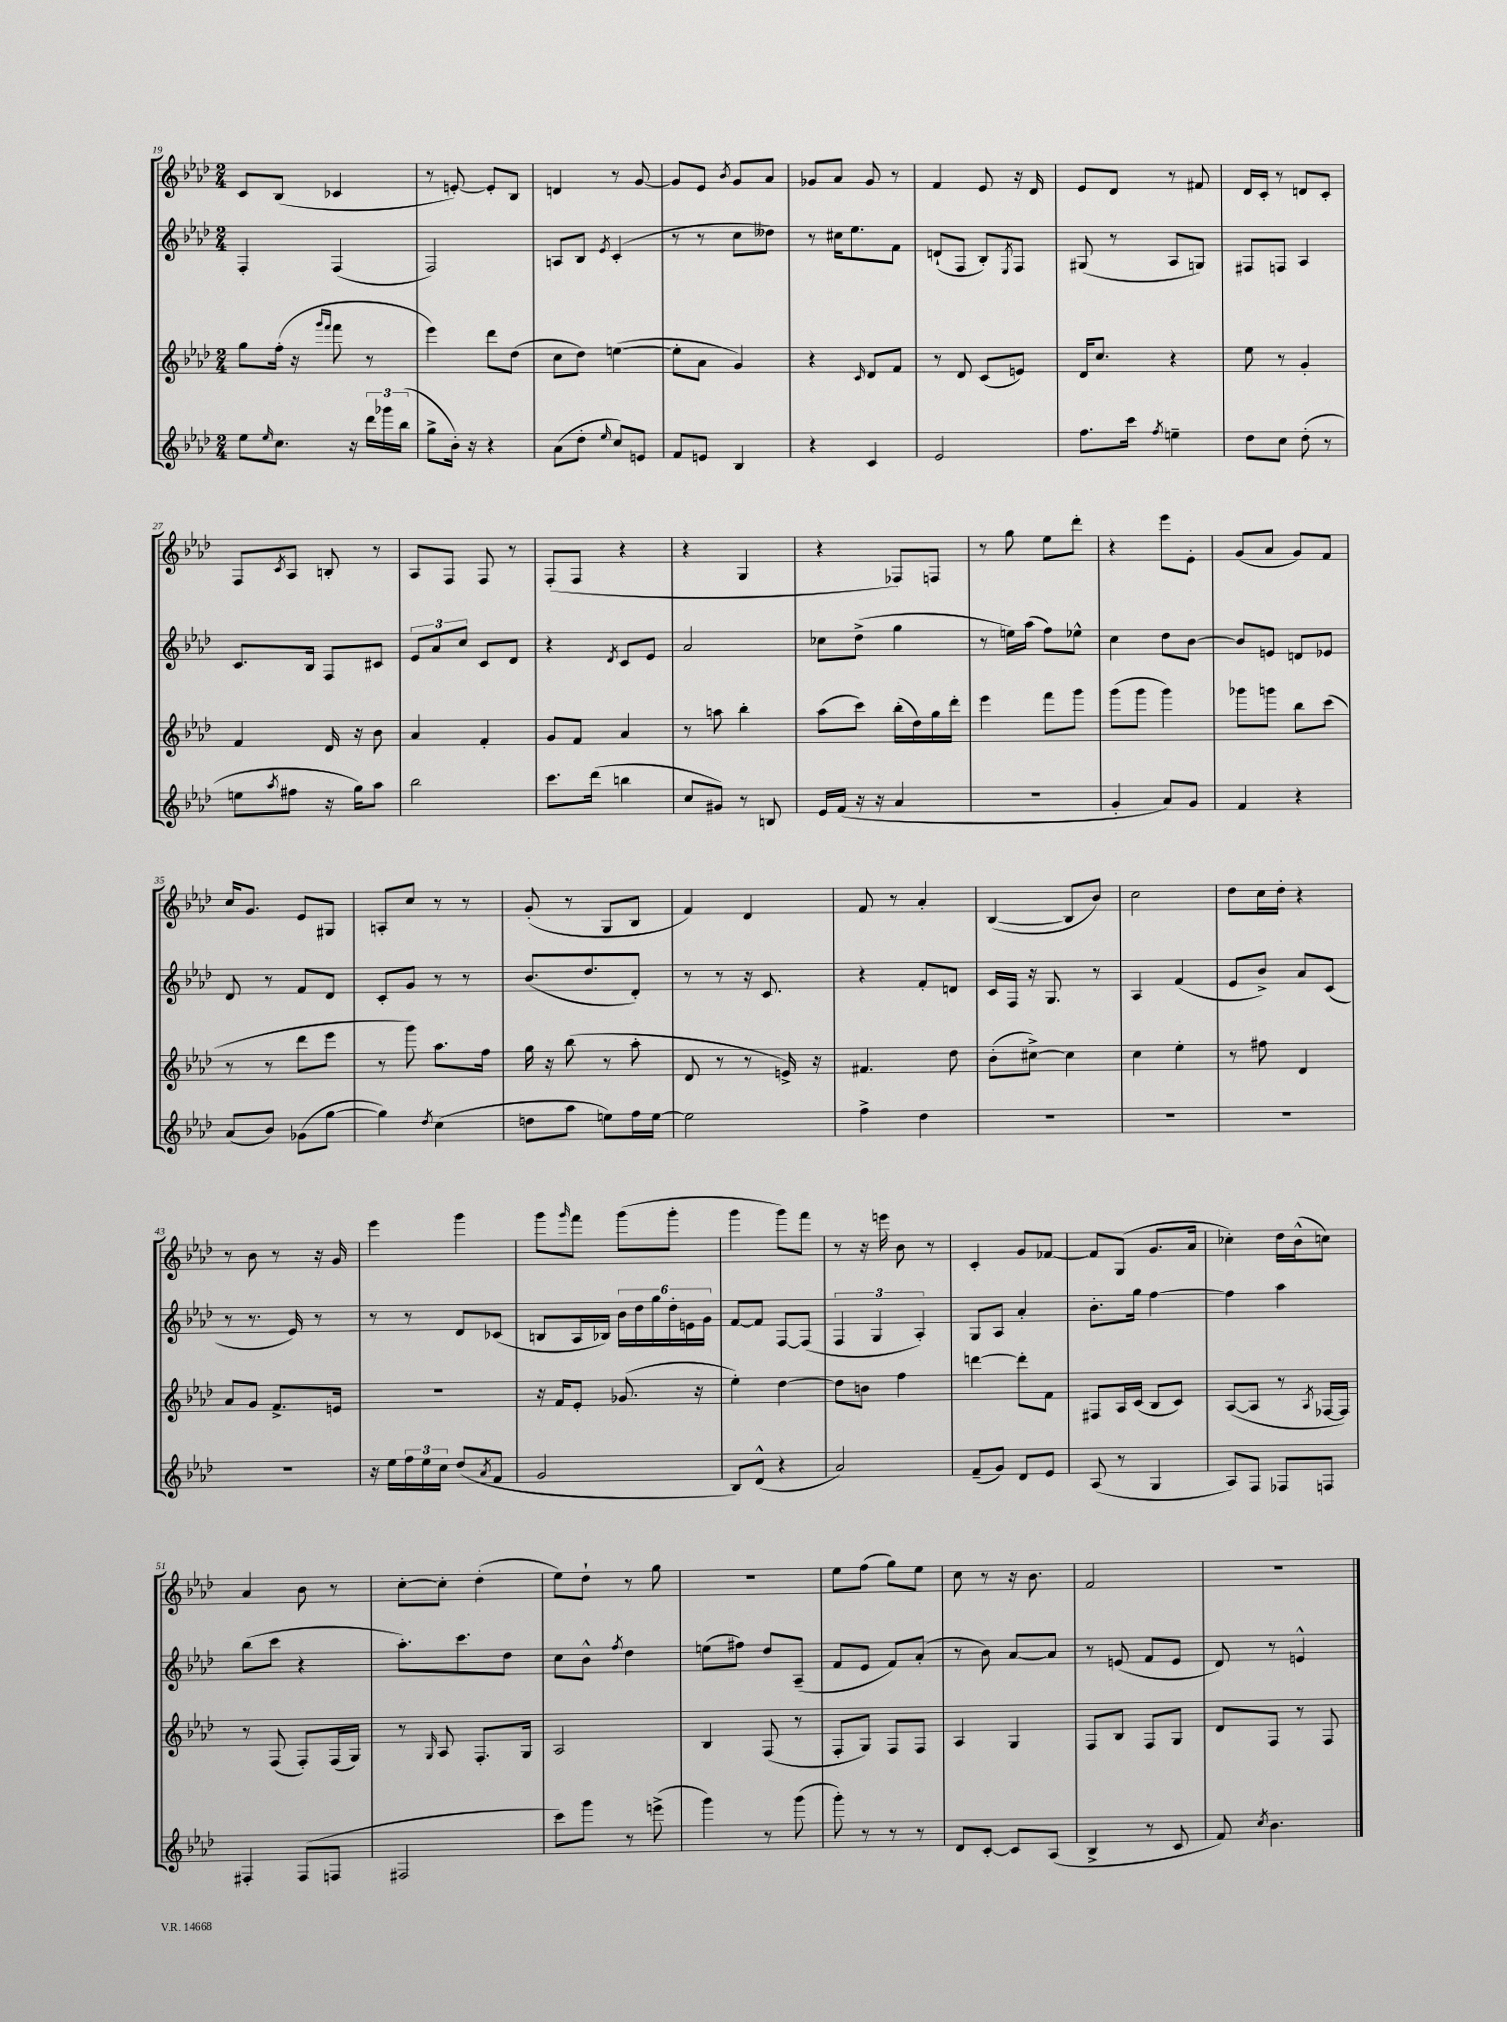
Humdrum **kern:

**kern	**kern	**kern	**kern
*staff4	*staff3	*staff2	*staff1
*clefG2	*clefG2	*clefG2	*clefG2
*k[b-e-a-d-]	*k[b-e-a-d-]	*k[b-e-a-d-]	*k[b-e-a-d-]
*M2/4	*M2/4	*M2/4	*M2/4
8ee-	8gg	4F'	8c
16qqee-	.	.	.
8.cc	(16ff'	.	(8B-
.	16r	.	.
.	16qqggg	.	.
.	16qqfff	.	.
.	8fff	(4F	4c-
16r	.	.	.
24ddd-	8r	.	.
24ggg-	.	.	.
(24bb-	.	.	.
=	=	=	=
8gg^	4eee-)	2F)	8r
16b-')	.	.	[8e')
16r	.	.	.
4r	8ddd-	.	8e']
.	(8dd-	.	8B-
=	=	=	=
(8a-	8cc	8A	4d
8dd-'	8dd-)	8B-	.
16qqee-	.	8qe-	.
8cc)	([4ee	(4c'	8r
8e	.	.	[8g
=	=	=	=
8f	8ee']	8r	8g]
8e	8a-	8r	8e-
.	.	.	8qb-
4B-	4g)	8cc	8g
.	.	8dd--)	8a-
=	=	=	=
4r	4r	8r	8g-
.	.	16cc#	8a-
.	.	8.ee-	.
.	16qqc	.	.
4c	8d-	.	8g-
.	8f	8f	8r
=	=	=	=
2e-	8r	(8d`	4f
.	8d-	8F	.
.	(8c	8B-')	8e-
.	.	8qE-	.
.	8e)	8F	16r
.	.	.	16d-
=	=	=	=
8.ff	16d-	(8G#	8e-
.	8.cc	.	.
.	.	8r	8d-
16ccc	.	.	.
8qff	.	.	.
4ee~	4r	8A-	8r
.	.	8G)	8f#
=	=	=	=
8dd-	8ee-	8F#	16d-
.	.	.	16c'
8cc	8r	8F	8r
(8dd-'	4g'	4A-	8d
8r	.	.	8c'
=	=	=	=
8ee	4f	8.c	8F
8qaa-	.	.	8qc
8ff#	.	.	8A-
.	.	16B-	.
16r	16d-	8F	8B'
16gg)	16r	.	.
8aa-	8b-	8c#	8r
=	=	=	=
2bb-	4a-	12e-	8A-
.	.	12a-	.
.	.	.	8F
.	.	12cc	.
.	4f'	8c	8F
.	.	8d-	8r
=	=	=	=
8.ccc	8g	4r	(8F'
.	8f	.	8F
(16ddd-	.	.	.
.	.	8qd-	.
4bb	4a-	8c	4r
.	.	8e-	.
=	=	=	=
8cc	8r	2a-	4r
8g#)	8aa	.	.
8r	4bb-'	.	4G
8B	.	.	.
=	=	=	=
16e-	(8aa-	8cc-	4r
(16f	.	.	.
16r	8ccc)	(8dd-^	.
16r	.	.	.
4a-	(16bb-'	4gg	8F-)
.	16dd-)	.	.
.	16gg	.	8F
.	16ddd-'	.	.
=	=	=	=
2r	4eee-	8r	8r
.	.	16ee)	8gg
.	.	(16aa-	.
.	8fff	8ff)	8ee-
.	8ggg	8ee-^^	8ddd-'
=	=	=	=
4g'	(8ggg	4cc	4r
.	8ggg	.	.
8a-)	4ggg)	8dd-	8eee-
8g	.	[8b-	8e-'
=	=	=	=
4f	8ggg-	8b-]	(8g
.	8ggg	8e	8a-
4r	8bb-	8d	8g)
.	(8ccc	8e-	8f
=	=	=	=
(8a-	8r	8d-	16cc
.	.	.	8.g
8b-)	8r	8r	.
(8g-	8ddd-	8f	8e-
[8gg	8eee-	8d-	8G#
=	=	=	=
4gg])	8r	8c'	8A'
.	8ggg)	8g	8cc
8qdd-	.	.	.
(4cc	8.aa-	8r	8r
.	.	8r	8r
.	16ff	.	.
=	=	=	=
8dd	16gg	(8.b-	(8g'
.	16r	.	.
8aa-	(8bb-	.	8r
.	.	8.dd-	.
8ee)	8r	.	8G
16ff	8aa-'	8d-')	8B-
[16ee	.	.	.
=	=	=	=
2ee]	8d-	8r	4f)
.	8r	8r	.
.	8r	16r	4d-
.	.	8.c	.
.	16e^)	.	.
.	16r	.	.
=	=	=	=
4ff^	4.f#	4r	8f
.	.	.	8r
4dd-	.	8f'	4a-'
.	8dd-	8d	.
=	=	=	=
2r	(8b-'	16c	([4B-
.	.	16F	.
.	[8cc#^)	16r	.
.	.	8.G	.
.	4cc#]	.	8B-]
.	.	8r	8b-)
=	=	=	=
2r	4cc	4A-	2cc
.	4ee-'	(4f	.
=	=	=	=
2r	8r	8e-	8dd-
.	8ff#	8b-^)	16cc
.	.	.	16dd-'
.	4d-	8a-	4r
.	.	(8c	.
=	=	=	=
2r	8a-	8r	8r
.	8g	8.r	8b-
.	8.f^	.	8r
.	.	16e-)	.
.	.	8r	16r
.	16e	.	16g
=	=	=	=
16r	2r	8r	4eee-
16ee-	.	.	.
24ff	.	8r	.
24ee-	.	.	.
24cc	.	.	.
(8dd-	.	8d-	4ggg
8qa-	.	.	.
8f	.	(8c-	.
=	=	=	=
2g	16r	8B	8ggg
.	16f	.	.
.	.	.	16qqggg
.	8e-'	16A-	8fff
.	.	16B-)	.
.	(8.g-	24b-	(8ggg
.	.	24dd-	.
.	.	24gg	.
.	.	24dd-'	8ggg'
.	.	24e	.
.	16r	.	.
.	.	24g	.
=	=	=	=
8B-)	4ee-')	[8f	4ggg
(8d-^^	.	8f]	.
4r	[4dd-	[8F	8ggg)
.	.	(8F]	8fff
=	=	=	=
2a-)	8dd-]	6F	8r
.	8b	.	16r
.	.	6G	.
.	.	.	16eee
.	4ff	.	8b-
.	.	6A-')	.
.	.	.	8r
=	=	=	=
(8f~	[4ddd	8G	4c'
8g)	.	8A-	.
8d-	8ddd']	4a-'	8g
8e-	8f	.	[8f-
=	=	=	=
(8A-	8F#	8.b-'	8f-]
8r	16A-	.	(8G
.	(16c	16gg	.
4G	8B-	[4ff	8.g
.	8c)	.	.
.	.	.	16a-
=	=	=	=
8A-)	([8A-	4ff]	4cc-')
8F	8A-]	.	.
8F-	8r	4aa-	16dd-
.	.	.	(16b-^^
.	8qA-	.	.
8F	[16F-	.	8cc)
.	16F-])	.	.
=	=	=	=
4F#'	8r	(8bb-	4a-
.	(8F	8ccc	.
(8F#	8F')	4r	8b-
8F	(16F	.	8r
.	16G)	.	.
=	=	=	=
2F#	8r	8.aa-')	[8cc'
.	16qqG	.	.
.	8A-	.	8cc']
.	.	8.ccc	.
.	8.F'	.	(4dd-'
.	.	8dd-	.
.	16G	.	.
=	=	=	=
8ccc)	2A-	8cc	8ee-)
8ggg	.	8b-^^	8dd-`
.	.	8qff	.
8r	.	4dd-	8r
(8eee^	.	.	8gg
=	=	=	=
4ggg)	4B-	(8ee	2r
.	.	8ff#)	.
8r	(8F	8dd-	.
(8ggg	8r	(8A-~	.
=	=	=	=
8ggg')	8F'	8f	8ee-
8r	8G)	8e-	(8ff
8r	8F	8f)	8gg)
8r	8F	(8a-'	8ee-
=	=	=	=
8d-	4A-	8r	8cc
[8c'	.	8b-)	8r
8c]	4G	[8a-	16r
.	.	.	8.b-
(8A-	.	8a-]	.
=	=	=	=
4B-^	8F	8r	2f
.	8B-	(8e	.
8r	8F	8f	.
8c	8G	8e	.
=	=	=	=
8f)	8d-	8d-)	2r
8qcc	.	.	.
4.b-	8F	8r	.
.	8r	4e^^	.
.	8F	.	.
==	==	==	==
*-	*-	*-	*-
